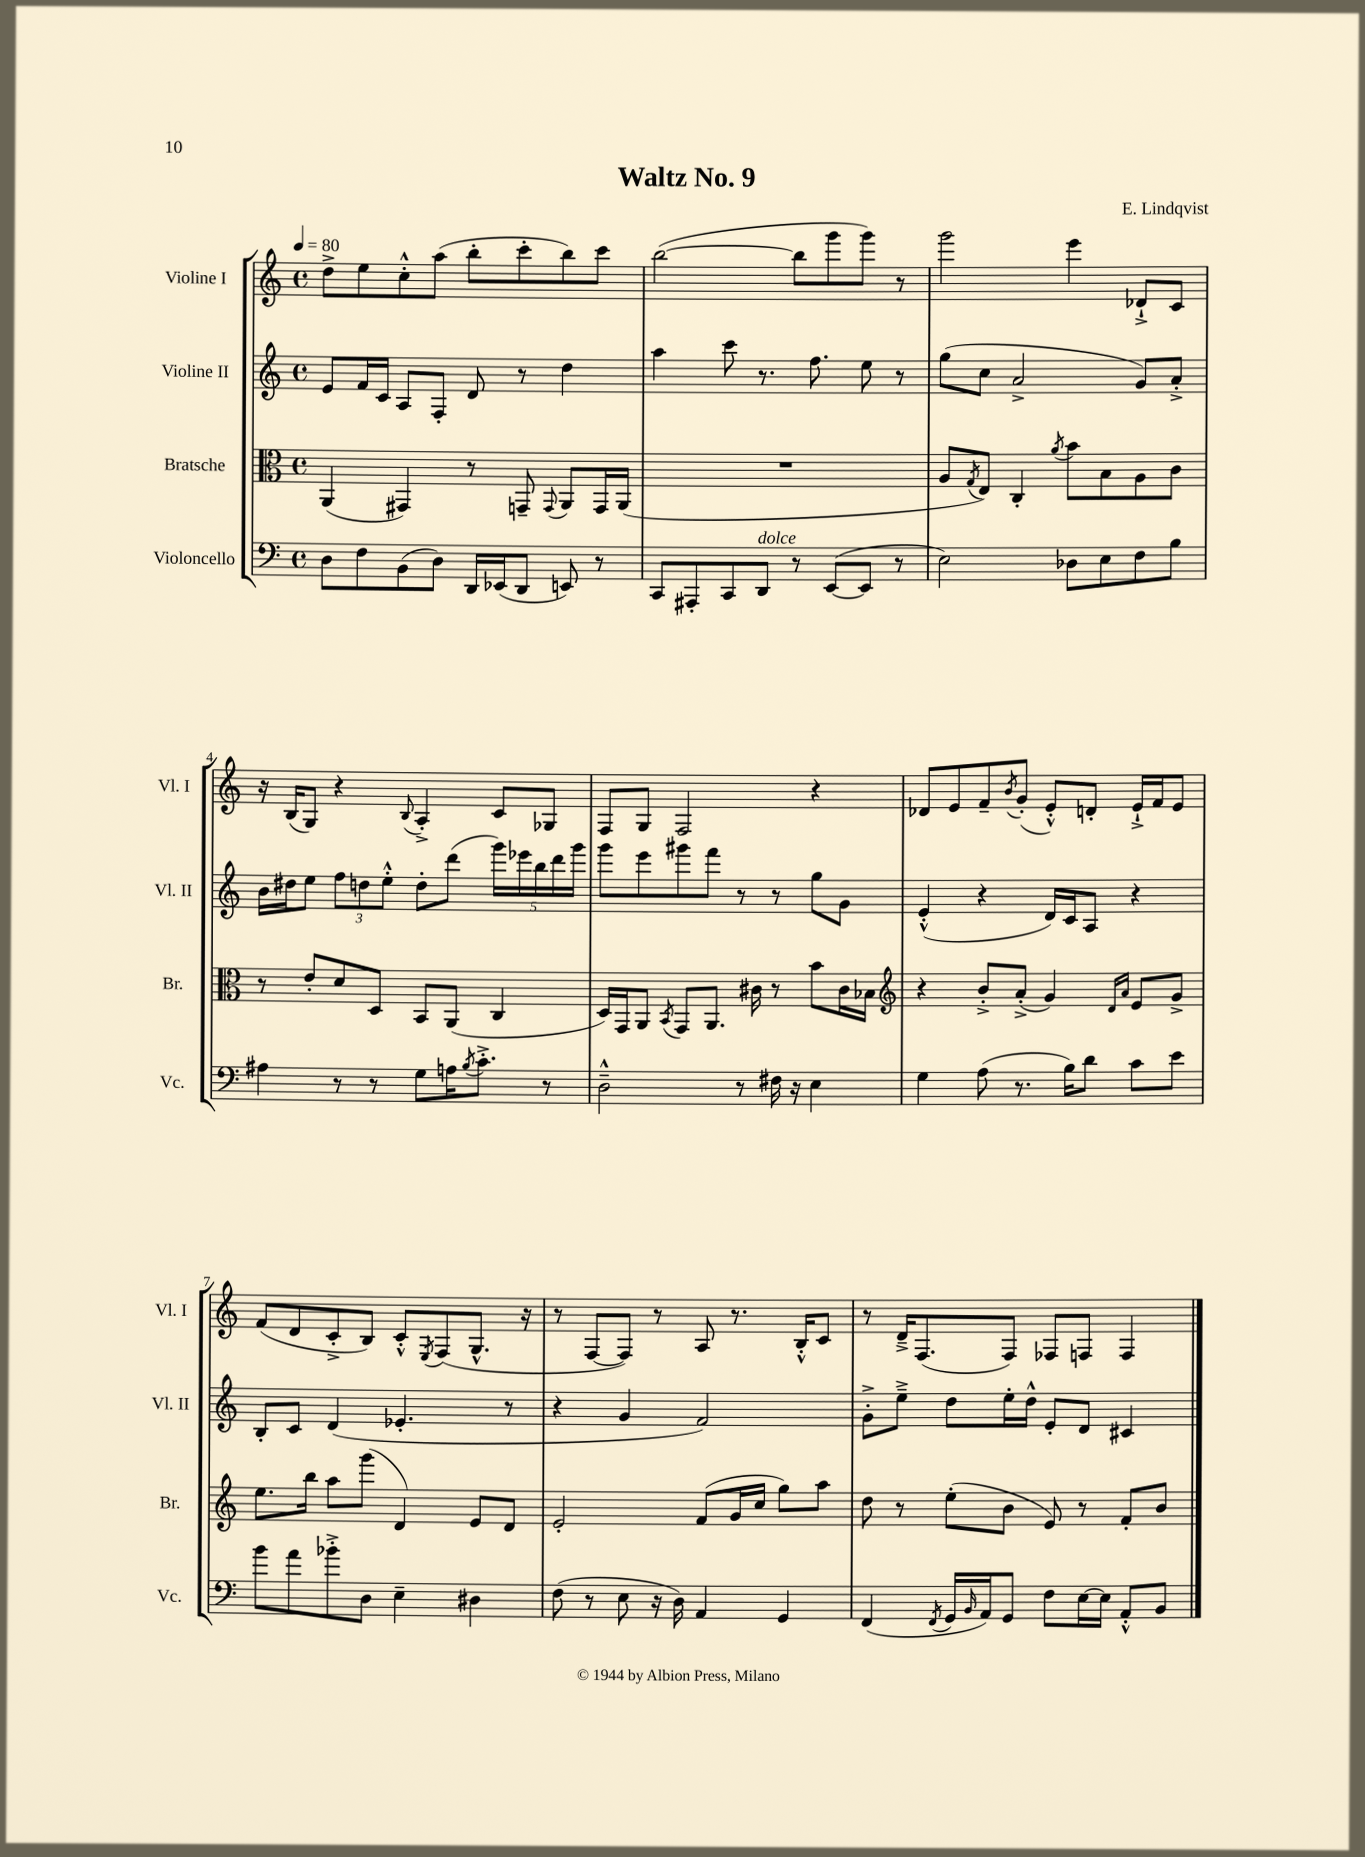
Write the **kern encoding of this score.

**kern	**kern	**kern	**kern
*staff4	*staff3	*staff2	*staff1
*clefF4	*clefC3	*clefG2	*clefG2
*k[]	*k[]	*k[]	*k[]
*M4/4	*M4/4	*M4/4	*M4/4
*met(c)	*met(c)	*met(c)	*met(c)
*MM80	*MM80	*MM80	*MM80
8D	(4AA	8e	8dd^
8F	.	16f	8ee
.	.	16c	.
(8BB	4GG#)	8A	8cc'^^
8D)	.	8F'	(8aa
16DD	8r	8d	8bb'
(16EE-	.	.	.
8DD	8GG~	8r	8ccc'
.	8qqGG	.	.
8EE)	8AA	4dd	8bb)
8r	16GG	.	8ccc
.	(16AA	.	.
=	=	=	=
8CC	1r	4aa	([2bb
8AAA#'	.	.	.
8CC	.	8ccc	.
8DD	.	8.r	.
8r	.	.	8bb]
.	.	8.ff	.
([8EE	.	.	8ggg
8EE]	.	8ee	8ggg)
8r	.	8r	8r
=	=	=	=
2E)	8A	(8gg	2ggg
.	8qG	.	.
.	8E)	8cc	.
.	4C'	2a^	.
.	8qa	.	.
8D-	8b	.	4eee
8E	8B	.	.
8F	8A	8g)	8d-`^
8B	8c	8a'^	8c
=	=	=	=
4A#	8r	16b	16r
.	.	16dd#	(16B
.	8e'	8ee	8G)
8r	8d	12ff	4r
.	.	12dd	.
8r	8D	.	.
.	.	12ee'^^	.
.	.	.	8qqB
8G	8BB	8dd'	4A'^
16A	(8AA	(8ddd	.
8qB	.	.	.
8.c'^	.	.	.
.	4C	20ggg)	8c
.	.	20eee-	.
.	.	20bb	.
8r	.	.	8G-
.	.	20ddd	.
.	.	20ggg	.
=	=	=	=
2D~^^	16D)	8ggg	8F
.	16GG	.	.
.	8AA	8eee	8G
.	8qBB	.	.
.	8GG	8ggg#	2F
.	8.AA	8fff	.
8r	.	8r	.
.	16c#	.	.
16F#	8r	8r	.
16r	.	.	.
4E	8b	8gg	4r
.	16c#	8g	.
.	16B-	.	.
=	=	=	=
*	*clefG2	*	*
4G	4r	(4e'^^	8d-
.	.	.	8e
(8A	8b'^	4r	8f~
.	.	.	8qb
8.r	(8a'^	.	(8g'
.	4g)	16d)	8e'^^)
16B)	.	16c	.
8d	.	8A	8d'
.	16qqd	.	.
.	16qqa	.	.
8c	8e	4r	16e`^
.	.	.	16f
8e	8g^	.	8e
=	=	=	=
8b	8.ee	8B'	(8f
8a	.	8c	8d
.	16bb	.	.
8b-'^	8aa	(4d	8c'^
8D	(8ggg	.	8B)
4E~	4d)	4.e-'	8c'^^
.	.	.	8qE
.	.	.	(8F
4D#	8e	.	8.G^^
.	8d	8r	.
.	.	.	16r
=	=	=	=
(8F	2e'	4r	8r
8r	.	.	[8F
8E	.	4g	8F])
16r	.	.	8r
16D)	.	.	.
4AA	(8f	2f)	8A
.	16g	.	8.r
.	16cc	.	.
4GG	8gg)	.	.
.	.	.	16B'^^
.	8aa	.	8c
=	=	=	=
(4FF	8dd	8g'^	8r
.	8r	8ee~^	16d~^
.	.	.	(8.F
8qFF	.	.	.
16GG	(8ee'	8dd	.
16qqBB	.	.	.
16AA)	.	.	.
8GG	8b	16ee'	8F)
.	.	16dd^^	.
8F	8e)	8e'	8F-
[16E	8r	8d	8F
16E]	.	.	.
8AA'^^	8f'	4c#	4F
8BB	8b	.	.
==	==	==	==
*-	*-	*-	*-
